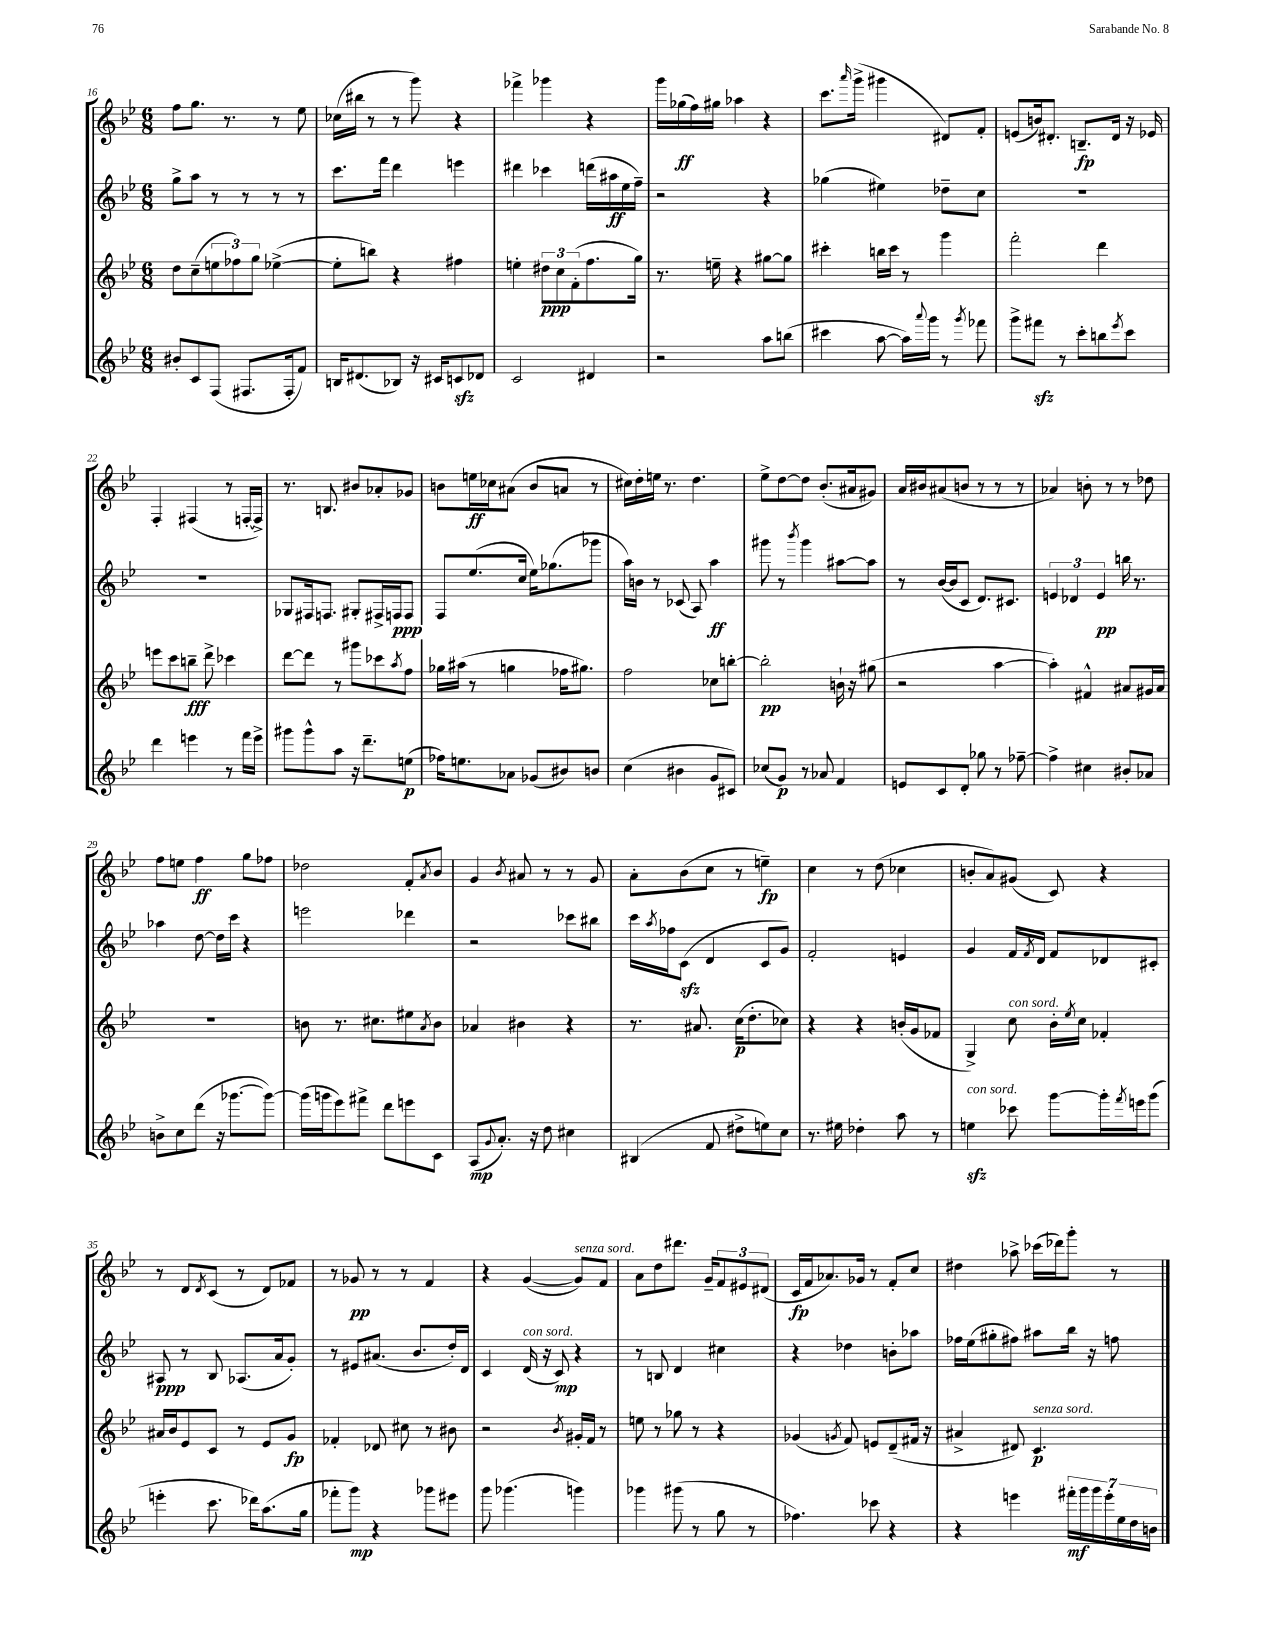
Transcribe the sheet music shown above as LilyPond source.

<<
\new StaffGroup <<
\new Staff = "s0" {
    \clef treble \key bes \major \numericTimeSignature \time 6/8
    f''8 g''8. r8. r8 ees''8 |
    ces''16( bis''16 r8 r8 g'''8) r4 |
    fes'''4-> ges'''4 r4 |
    g'''16 ges''16\ff( f''16) gis''16 aes''4 r4 |
    c'''8. \grace { a'''16 } g'''16->( gis'''4 dis'8) f'8-. |
    e'8( b'16) dis'8.-. b8.--\fp dis'16 r16 ees'16 |
    f4-. fis4( r8 f16~-. f16->) |
    r8. b8. bis'8 aes'8-. ges'8 |
    b'8 e''16\ff ces''16 ais'8( b'8 a'8 r8 |
    cis''16) d''16-. e''16 r8. d''4. |
    ees''8-> d''8~ d''8 bes'8.-.( ais'16 gis'8) |
    a'16 bis'16 ais'8( b'8 r8 r8 r8 |
    aes'4) b'8-. r8 r8 des''8 |
    f''8 e''8 f''4\ff g''8 fes''8 |
    des''2 f'8-. \acciaccatura { a'8 } bes'8 |
    g'4 \acciaccatura { bes'8 } ais'8 r8 r8 g'8 |
    a'8-. bes'8( c''8 r8 e''4--\fp) |
    c''4 r8 d''8( ces''4 |
    b'8-. a'8) gis'8( c'8) r4 |
    r8 d'8 \acciaccatura { d'8 } c'8( r8 d'8) fes'8 |
    r8 ges'8\pp r8 r8 f'4 |
    r4 g'4~( g'8^\markup { \italic "senza sord." }) f'8 |
    a'8 d''8 dis'''8. g'16-- \tuplet 3/2 { f'8 eis'8 dis'8( } |
    c'16\fp f'16 aes'8.) ges'16 r8 f'8-. c''8 |
    dis''4 aes''8-> ces'''16( des'''16) g'''8-. r8 \bar "|." |
}
\new Staff = "s1" {
    \clef treble \key bes \major \numericTimeSignature \time 6/8
    g''8-> a''8 r8 r8 r8 r8 |
    c'''8. f'''16 d'''4 e'''4 |
    dis'''4 ces'''4 d'''16( ais''16\ff ees''16 f''16--) |
    r2 r4 |
    ges''4( eis''4) des''8-- c''8 |
    R2. |
    R2. |
    ges8 fis16 f8. gis8-. fis16-> f16\ppp f8 |
    f8 ees''8.( c''16 ees''16) ges''8.( ges'''8 |
    a''16) b'16 r8 ces'8( a8) a''4\ff |
    gis'''8 r8 \acciaccatura { bes'''8 } gis'''4 ais''8~ ais''8 |
    r8 bes'16~( bes'16 c'8 d'8.) cis'8. |
    \tuplet 3/2 { e'4 des'4 e'4\pp } b''16 r8. |
    aes''4 d''8~ d''16 c'''16 r4 |
    e'''2 des'''4 |
    r2 ces'''8 bis''8 |
    c'''16 \acciaccatura { a''8 } fes''16 c'8\sfz( d'4 c'8 g'8) |
    f'2-. e'4 |
    g'4 f'16 \acciaccatura { f'8 } d'16 f'8 des'8 cis'8-. |
    ais8\ppp r8 bes8 aes8.( a'16 g'8-.) |
    r8 eis'8 ais'8.( bes'8. d''16-.) d'16 |
    c'4 d'16^\markup { \italic "con sord." }( r16 c'8\mp) r4 |
    r8 b8 d'4 cis''4 |
    r4 des''4 b'8-. aes''8 |
    fes''16 ees''16( gis''8-. fis''8) ais''8 bes''16 r16 f''8 \bar "|." |
}
\new Staff = "s2" {
    \clef treble \key bes \major \numericTimeSignature \time 6/8
    d''8 c''8--( \tuplet 3/2 { e''8 fes''8) g''8 } ees''4~->( |
    ees''8-. b''8) r4 fis''4 |
    e''4-. \tuplet 3/2 { dis''8\ppp c''8 f'8-.( } f''8. g''16) |
    r8. e''16-- r4 gis''8~ gis''8 |
    cis'''4-. b''16 cis'''16 r8 g'''4 |
    f'''2-. d'''4 |
    e'''8 c'''8 b''8--\fff d'''8-> ces'''4 |
    d'''8~ d'''8 r8 gis'''8 ces'''8 \acciaccatura { a''8 } f''8 |
    ges''16 ais''16( r8 g''4 fes''16 gis''8.) |
    f''2 ces''8 b''8~-. |
    b''2-.\pp b'16-! r16 gis''8( |
    r2 a''4~ |
    a''4-.) fis'4-^ ais'8 gis'16 ais'16 |
    R2. |
    b'8 r8. cis''8. eis''8 \acciaccatura { a'8 } b'8 |
    aes'4 bis'4 r4 |
    r8. ais'8. c''16\p( d''8.-. ces''8) |
    r4 r4 b'16-.( g'16 fes'8 |
    g4->) c''8^\markup { \italic "con sord." } bes'16-. \acciaccatura { ees''8 } c''16 fes'4-. |
    ais'16 bes'16 ees'8 c'8 r8 ees'8 g'8\fp |
    fes'4-. des'8 cis''8 r8 bis'8 |
    r2 \acciaccatura { bes'8 } gis'16-. f'16 r8 |
    e''8 r8 ges''8 r8 r4 |
    ges'4( \acciaccatura { g'8 } f'8) e'8 d'8--( fis'16 r16 |
    ais'4-> dis'8) c'4.\p^\markup { \italic "senza sord." } \bar "|." |
}
\new Staff = "s3" {
    \clef treble \key bes \major \numericTimeSignature \time 6/8
    bis'8-. c'8 f8( fis8. fis16-. f'8) |
    b16 dis'8.( bes8) r16 cis'16 c'8\sfz des'8 |
    c'2 dis'4 |
    r2 a''8 b''8( |
    cis'''4 a''8~ a''16) \appoggiatura { a'''8 } g'''16 r8 \acciaccatura { g'''8 } fes'''8 |
    g'''8-> fis'''8\sfz r8 c'''8-. b''8 \acciaccatura { ees'''8 } c'''8 |
    d'''4 e'''4 r8 f'''16 e'''16-> |
    gis'''8 gis'''8-^ a''8 r16 d'''8.-- e''8\p( |
    fes''16) e''8. aes'8 ges'8( bis'8) b'8 |
    c''4( bis'4 g'8 cis'8) |
    ces''8( g'8\p) r8 aes'8 f'4 |
    e'8 c'8 d'8-. ges''8 r8 fes''8~-- |
    fes''4-> cis''4 bis'8-. aes'8 |
    b'8-> c''8 d'''8( r16 ges'''8.~ ges'''8~) |
    ges'''16( g'''16 ees'''8) fis'''8-> d'''8 e'''8 c'8 |
    a8\mp( \appoggiatura { g'8 } a'8.-.) r16 d''8 cis''4 |
    bis4( f'8 dis''8-> e''8) c''8 |
    r8. eis''16 des''4-. a''8 r8 |
    e''4\sfz^\markup { \italic "con sord." } ces'''8 g'''8~ g'''16-. \acciaccatura { f'''8 } e'''16 g'''8( |
    e'''4-. c'''8. des'''16) a''8.( g''16 |
    fes'''8-. g'''8\mp) r4 ges'''8 eis'''8 |
    g'''8 ges'''4.( g'''4) |
    ges'''4 gis'''8( r8 g''8 r8 |
    fes''4.) ces'''8 r4 |
    r4 e'''4 \tuplet 7/4 { fis'''16-.\mf g'''16 g'''16 e'''16-. ees''16 d''16 b'16 } \bar "|." |
}
>>
>>
\layout { \context { \Score currentBarNumber = #16 } }
